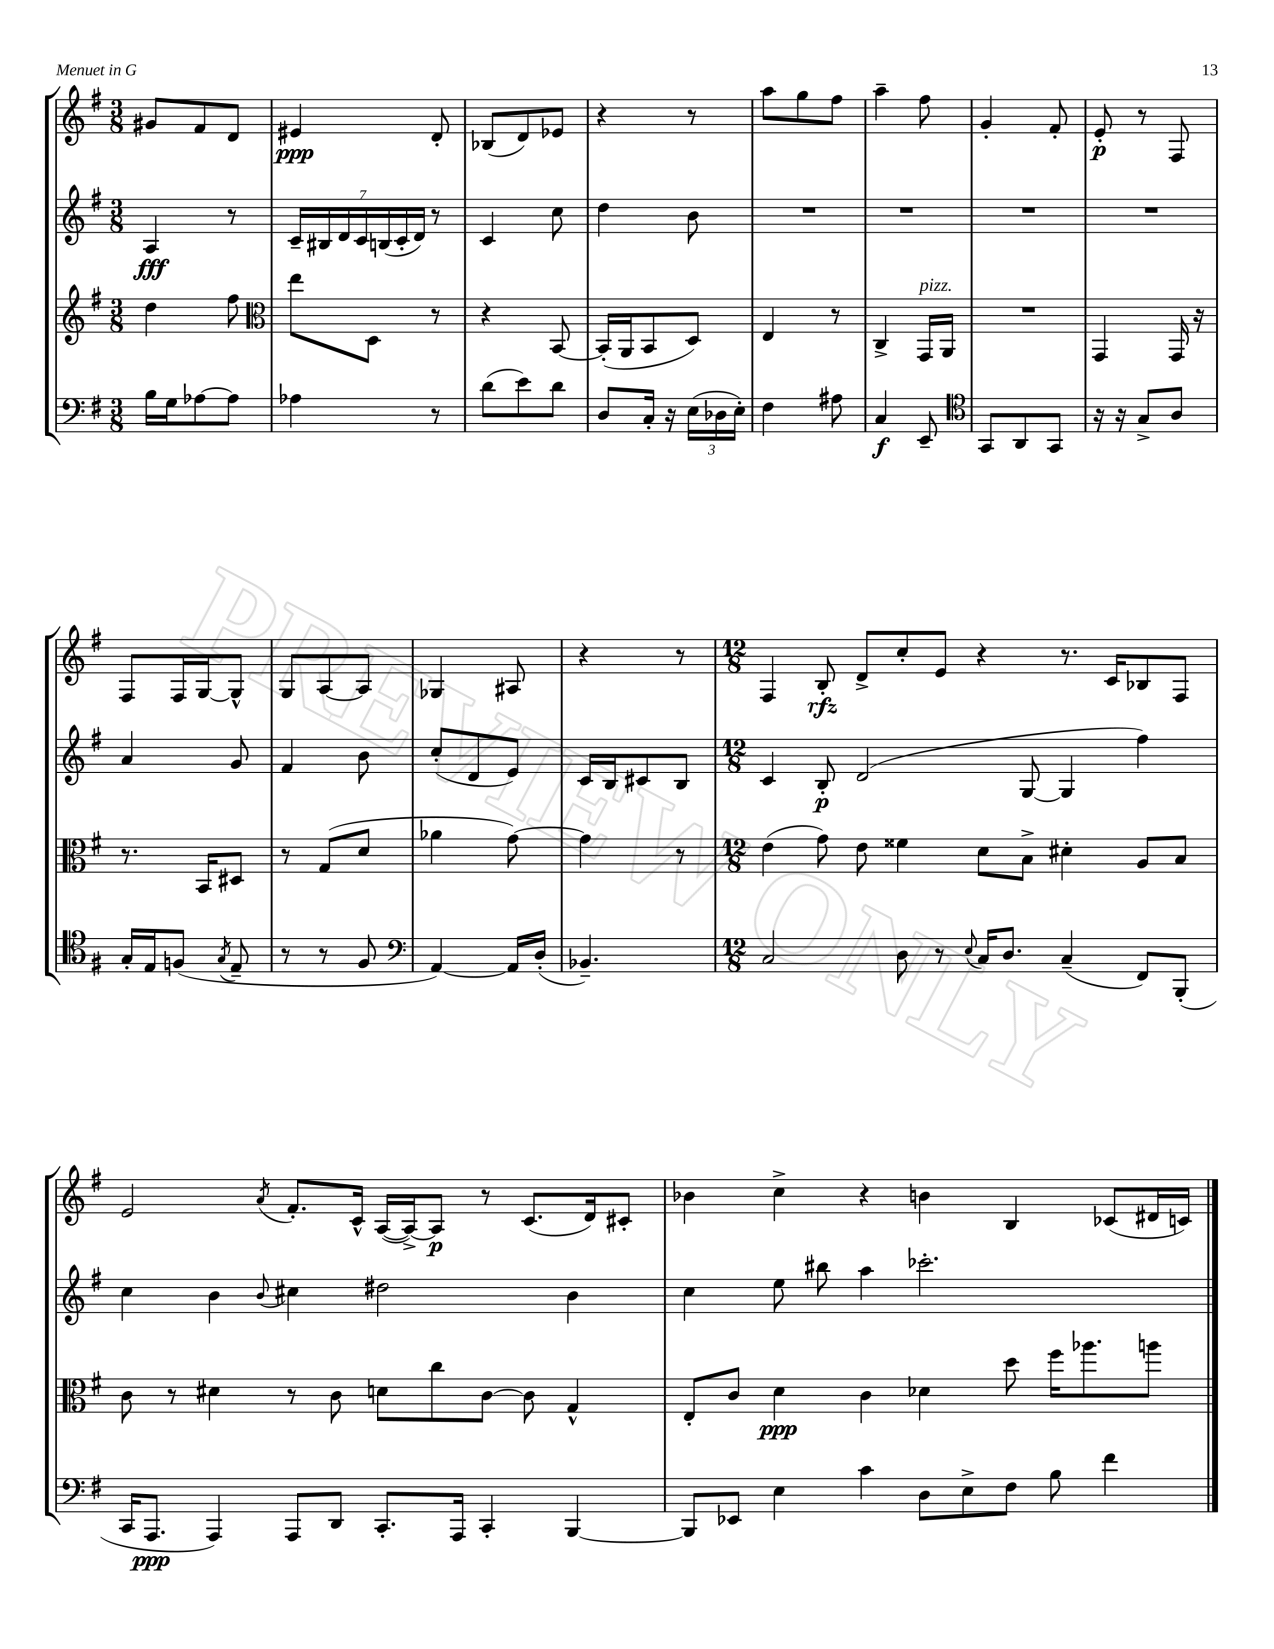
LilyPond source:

<<
\new StaffGroup <<
\new Staff = "s0" {
    \clef treble \key g \major \numericTimeSignature \time 3/8
    \autoBeamOff gis'8[ fis'8 d'8] |
    eis'4\ppp d'8-. |
    bes8[( d'8) ees'8] |
    r4 r8 |
    a''8[ g''8 fis''8] |
    a''4-- fis''8 |
    g'4-. fis'8-. |
    e'8-.\p r8 fis8 |
    fis8[ fis16 g16~ g8]-^ |
    g8[ a8~ a8] |
    ges4 ais8 |
    r4 r8 |
    \numericTimeSignature \time 12/8 fis4 b8-.\rfz d'8[-> c''8-. e'8] r4 r8. c'16[ bes8 fis8] |
    e'2 \acciaccatura { a'8 } fis'8.[-. c'16]-^ a16[~( a16~->) a8]\p r8 c'8.[( d'16) cis'8]-. |
    bes'4 c''4-> r4 b'4 b4 ces'8[( dis'16 c'16]) \bar "|." |
}
\new Staff = "s1" {
    \clef treble \key g \major \numericTimeSignature \time 3/8
    \autoBeamOff a4\fff r8 |
    \tuplet 7/4 { c'16[-- bis16 d'16 c'16 b16( c'16-. d'16]) } r8 |
    c'4 c''8 |
    d''4 b'8 |
    R4. |
    R4. |
    R4. |
    R4. |
    a'4 g'8 |
    fis'4 b'8 |
    c''8[-.( d'8 e'8]) |
    c'16[ b16 cis'8 b8] |
    \numericTimeSignature \time 12/8 c'4 b8-.\p d'2( g8~ g4 fis''4) |
    c''4 b'4 \appoggiatura { b'8 } cis''4 dis''2 b'4 |
    c''4 e''8 bis''8 a''4 ces'''2.-. \bar "|." |
}
\new Staff = "s2" {
    \clef treble \key g \major \numericTimeSignature \time 3/8
    \autoBeamOff d''4 fis''8 |
    \clef alto e''8[ d8] r8 |
    r4 b,8~ |
    b,16[-.( a,16 b,8 d8]) |
    e4 r8 |
    c4-> g,16[^\markup { \italic "pizz." } a,16] |
    R4. |
    g,4 g,16 r16 |
    r8. b,16[ dis8] |
    r8 g8[( d'8] |
    aes'4 g'8~) |
    g'4 r8 |
    \numericTimeSignature \time 12/8 e'4( g'8) e'8 fisis'4 d'8[ b8]-> dis'4-. a8[ b8] |
    c'8 r8 dis'4 r8 c'8 d'8[ c''8 c'8]~ c'8 g4-^ |
    e8[-. c'8] d'4\ppp c'4 des'4 d''8 fis''16[ aes''8. a''8] \bar "|." |
}
\new Staff = "s3" {
    \clef bass \key g \major \numericTimeSignature \time 3/8
    \autoBeamOff b16[ g16 aes8~ aes8] |
    aes4 r8 |
    d'8[( e'8) d'8] |
    d8[ c16]-. r16 \tuplet 3/2 { e16[( des16 e16]-.) } |
    fis4 ais8 |
    c4\f e,8-- |
    \clef tenor g,8[ a,8 g,8] |
    r16 r16 g8[-> a8] |
    g16[-. e16 f8]( \acciaccatura { g8 } e8-- |
    r8 r8 fis8 |
    \clef bass a,4~) a,16[ d16]-.( |
    bes,4.--) |
    \numericTimeSignature \time 12/8 c2 d8 r8 \appoggiatura { e8 } c16[ d8.] c4--( fis,8[) b,,8]-.( |
    c,16[ a,,8.]\ppp a,,4) a,,8[ d,8] c,8.[-. a,,16] c,4-. b,,4~ |
    b,,8[ ees,8] e4 c'4 d8[ e8-> fis8] b8 fis'4 \bar "|." |
}
>>
>>
\layout { \context { \Score \remove "Bar_number_engraver" } }
